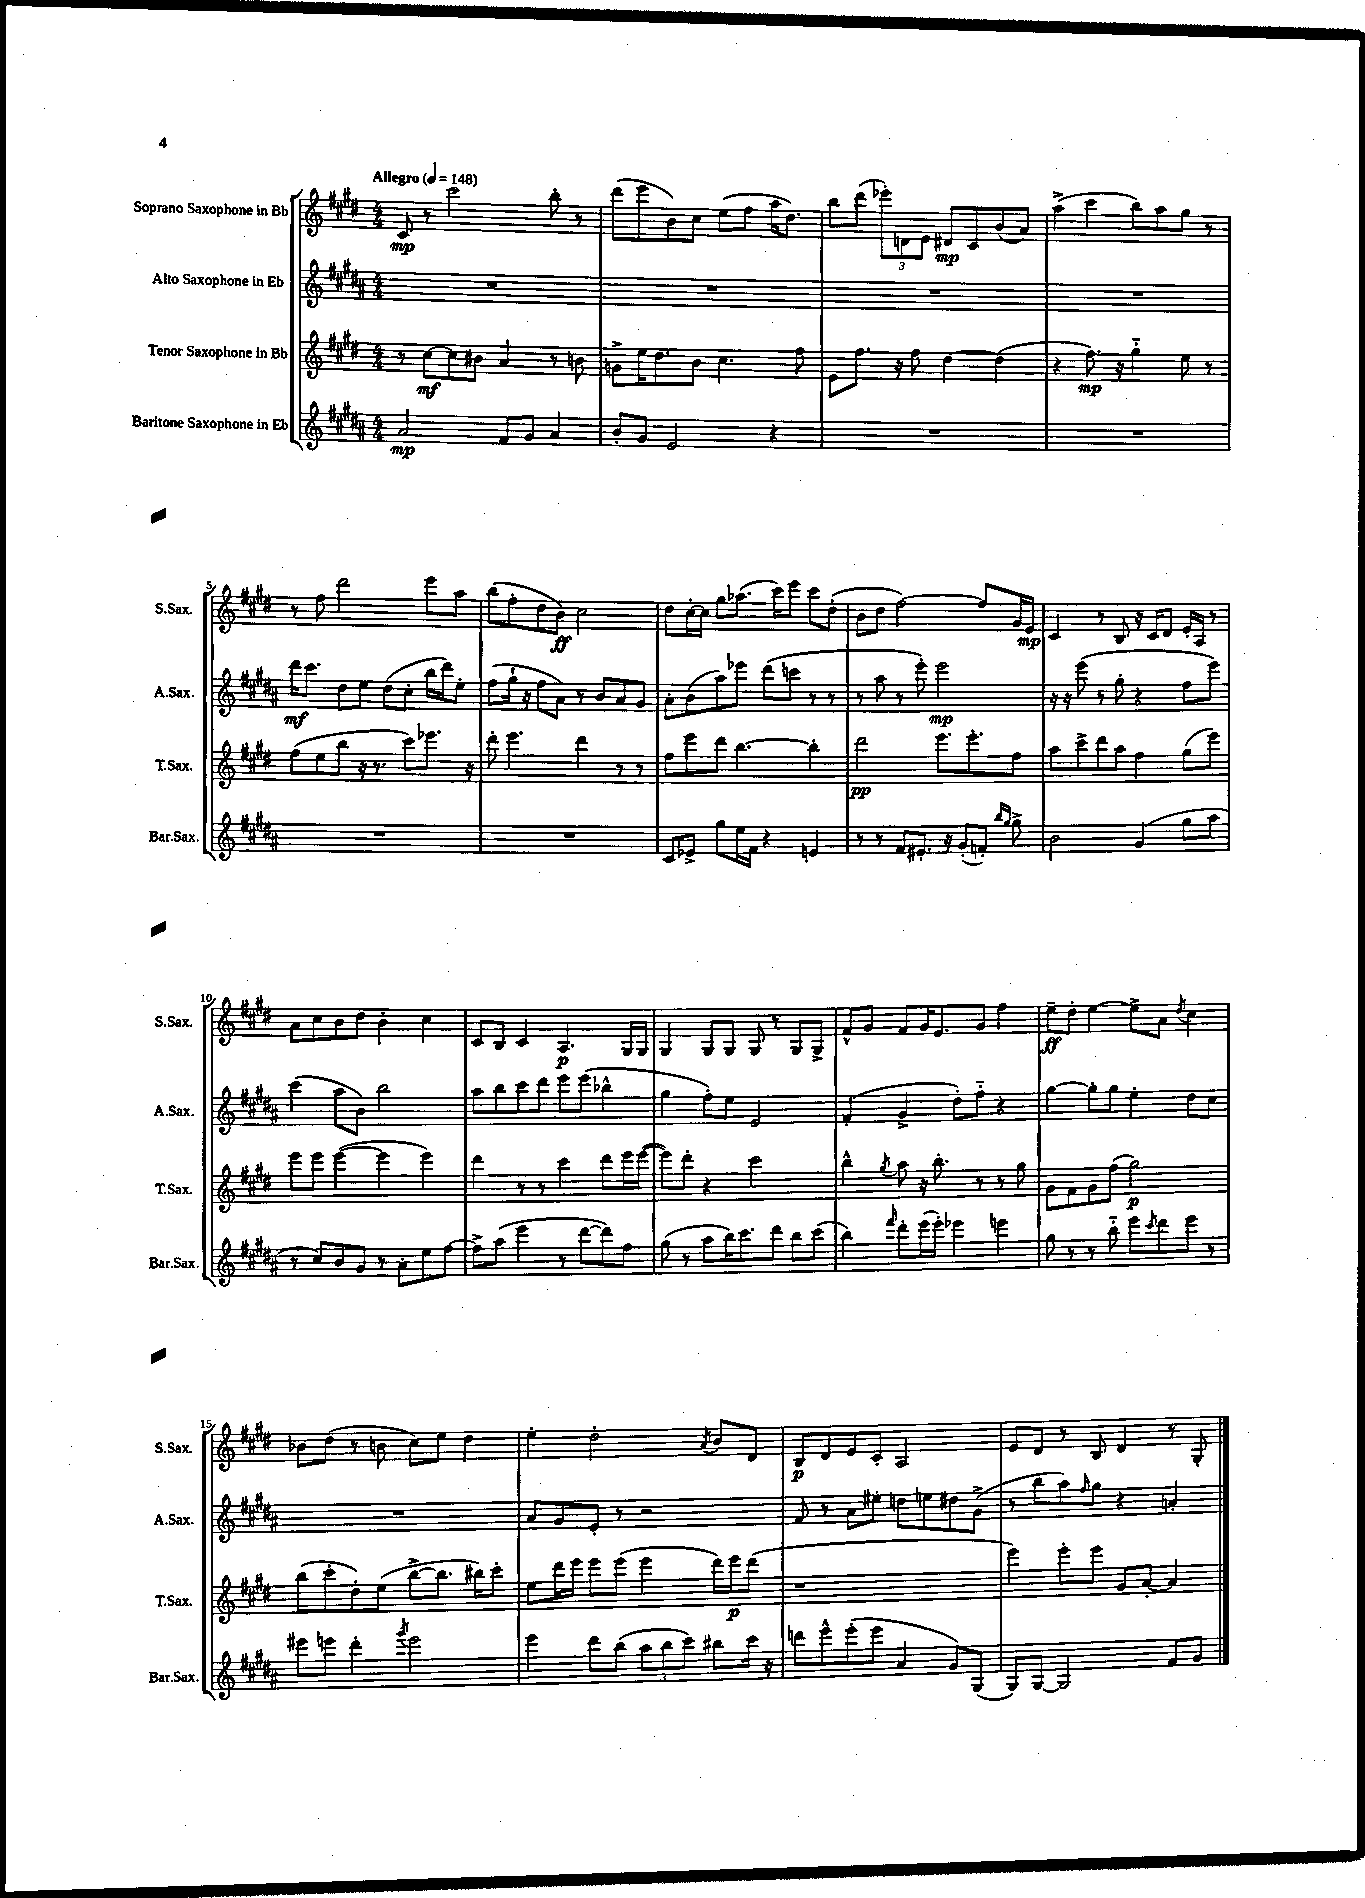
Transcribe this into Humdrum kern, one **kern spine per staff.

**kern	**dynam	**kern	**dynam	**kern	**dynam	**kern	**dynam
*part4	*part4	*part3	*part3	*part2	*part2	*part1	*part1
*staff4	*staff4	*staff3	*staff3	*staff2	*staff2	*staff1	*staff1
*I"Baritone Saxophone in Eb	*	*I"Tenor Saxophone in Bb	*	*I"Alto Saxophone in Eb	*	*I"Soprano Saxophone in Bb	*
*I'Bar.Sax.	*	*I'T.Sax.	*	*I'A.Sax.	*	*I'S.Sax.	*
*clefG2	*	*clefG2	*	*clefG2	*	*clefG2	*
*k[f#c#g#d#a#]	*	*k[f#c#g#d#]	*	*k[f#c#g#d#a#]	*	*k[f#c#g#d#]	*
*M4/4	*	*M4/4	*	*M4/4	*	*M4/4	*
*MM148	*	*MM148	*	*MM148	*	*MM148	*
=1	=1	=1	=1	=1	=1	=1	=1
!	!	!	!	!	!	!LO:TX:a:B:t=Allegro	!
2a#/	mp	8r	.	1r	.	8c#/	mp
.	.	[8cc#\L	mf	.	.	8r	.
.	.	8cc#\]	.	.	.	2ccc#\	.
.	.	8b#X\J	.	.	.	.	.
8f#/L	.	4a/	.	.	.	.	.
8g#/J	.	.	.	.	.	.	.
4a#/	.	8r	.	.	.	8bb'\	.
.	.	8bn\	.	.	.	8r	.
=2	=2	=2	=2	=2	=2	=2	=2
8b'/L	.	8gn^\L	.	1r	.	(8ddd#\L	.
8g#/J	.	16ee\K	.	.	.	8eee\	.
.	.	8.dd#\	.	.	.	.	.
2e/	.	.	.	.	.	8b\)	.
.	.	8b\J	.	.	.	8cc#\J	.
.	.	4.cc#\	.	.	.	(8ee\L	.
.	.	.	.	.	.	8ff#\J	.
4r	.	.	.	.	.	16aa\KL	.
.	.	.	.	.	.	8.dd#\J)	.
.	.	8ff#\	.	.	.	.	.
=3	=3	=3	=3	=3	=3	=3	=3
1r	.	8e\L	.	1r	.	8bb\L	.
.	.	8.ff#\J	.	.	.	(8ddd#\J	.
.	.	.	.	.	.	12eee-X'\L)	.
.	.	16r	.	.	.	.	.
.	.	.	.	.	.	12dn\	.
.	.	8ff#\	.	.	.	.	.
.	.	.	.	.	.	12e\J	.
.	.	[4dd#\	.	.	.	8d#X/L	mp
.	.	.	.	.	.	8c#/	.
.	.	(4dd#\]	.	.	.	(8b/	.
.	.	.	.	.	.	8a/J)	.
=4	=4	=4	=4	=4	=4	=4	=4
1r	.	4r	.	1r	.	(4aa^\	.
.	.	8.ff#\)	mp	.	.	4ccc#\	.
.	.	16r	.	.	.	.	.
.	.	4gg#\	.	.	.	8bb\L)	.
.	.	.	.	.	.	8aa\	.
.	.	8ee\	.	.	.	8gg#\J	.
.	.	8r	.	.	.	8r	.
!!LO:LB:g=z
=5	=5	=5	=5	=5	=5	=5	=5
1r	.	(8ff#\L	.	16ddd#\KL	mf	8r	.
.	.	.	.	8.ccc#\J	.	.	.
.	.	8ee\	.	.	.	8ff#\	.
.	.	8bb\J	.	8dd#\L	.	2ddd#\	.
.	.	16r	.	8ee\J	.	.	.
.	.	8.r	.	.	.	.	.
.	.	.	.	(8dd#\L	.	.	.
.	.	8ccc#\L)	.	8cc#'\J	.	.	.
.	.	8.eee-X\J	.	16bb\LL	.	8eee\L	.
.	.	.	.	16ddd#\J)	.	.	.
.	.	.	.	8ee'\J	.	8aa\J	.
.	.	16r	.	.	.	.	.
=6	=6	=6	=6	=6	=6	=6	=6
1r	.	8ddd#'\	.	(8ff#\L	.	(8bb\L	.
.	.	4.eee\	.	16gg#`\Jk	.	8ff#'\	.
.	.	.	.	16r	.	.	.
.	.	.	.	8ff#\L	.	8dd#\	.
.	.	.	.	8a#\J)	.	8b\J)	ff
.	.	4ddd#\	.	8r	.	2cc#\	.
.	.	.	.	8b/L	.	.	.
.	.	8r	.	8a#/	.	.	.
.	.	8r	.	8g#/J	.	.	.
=7	=7	=7	=7	=7	=7	=7	=7
8c#/L	.	8ff#\L	.	8a#'\L	.	8dd#\L	.
8e-X^/J	.	8eee\	.	(8b\	.	[16cc#'\L	.
.	.	.	.	.	.	16cc#\JJ]	.
8gg#\L	.	8ddd#\J	.	8aa#\)	.	8gg#\L	.
16ee\L	.	[4.bb\	.	8eee-X\J	.	(8.aa-X\J	.
16f#\JJ	.	.	.	.	.	.	.
4r	.	.	.	(8ddd#\L	.	.	.
.	.	.	.	.	.	16ccc#\KL)	.
.	.	.	.	8cccn\J	.	8eee\J	.
4en/	.	4bb'\]	.	8r	.	8ccc#\L	.
.	.	.	.	8r	.	(8dd#'\J	.
=8	=8	=8	=8	=8	=8	=8	=8
8r	.	2ddd#\	pp	8r	.	8b\L	.
8r	.	.	.	8aa#\	.	8dd#\J	.
8f#/L	.	.	.	8r	.	[2ff#\)	.
8.e#X'/J	.	.	.	8eee'\)	.	.	.
.	.	8.eee\L	.	2eee\	mp	.	.
16r	.	.	.	.	.	.	.
(8g#'/L	.	.	.	.	.	.	.
.	.	8.eee'\	.	.	.	.	.
8fn'/J)	.	.	.	.	.	8ff#/L]	.
16qqbb/LL	.	.	.	.	.	.	.
16qqgg#/JJ	.	.	.	.	.	.	.
8gg#^\	.	8ff#\J	.	.	.	16g#/L	.
.	.	.	.	.	.	16e/JJ	mp
=9	=9	=9	=9	=9	=9	=9	=9
2b\	.	8aa\L	.	16r	.	4c#/	.
.	.	.	.	16r	.	.	.
.	.	8ccc#^\	.	(8eee\	.	.	.
.	.	8ddd#\	.	8r	.	8r	.
.	.	8aa\J	.	8gg#'\	.	8B/	.
(4g#/	.	4ff#\	.	4r	.	16r	.
.	.	.	.	.	.	16c#/KL	.
.	.	.	.	.	.	8d#/J	.
8gg#\L	.	(8gg#\L	.	8ff#\L	.	16e'/LL	.
.	.	.	.	.	.	16A/JJ	.
8aa#\J	.	8eee\J)	.	8eee\J)	.	8r	.
!!LO:LB:g=z
=10	=10	=10	=10	=10	=10	=10	=10
8r	.	8eee\L	.	(4ccc#\	.	8a\L	.
8cc#/L)	.	8eee\J	.	.	.	8cc#\	.
8b/	.	([4eee\	.	8aa#\L	.	8b\	.
8g#/J	.	.	.	8b\J)	.	8dd#\J	.
8r	.	4eee\]	.	2bb\	.	4b'\	.
8a#'\L	.	.	.	.	.	.	.
8ee\	.	4eee\)	.	.	.	4cc#\	.
[8ff#\J	.	.	.	.	.	.	.
=11	=11	=11	=11	=11	=11	=11	=11
8ff#^\L]	.	4ddd#\	.	8aa#\L	.	8c#/L	.
(8aa#\J	.	.	.	8bb\	.	8B/J	.
4eee\	.	8r	.	8ccc#\	.	4c#/	.
.	.	8r	.	8ddd#\J	.	.	.
8r	.	4ccc#\	.	8eee\L	.	4.A/	p
[8ddd#\L	.	.	.	(8eee\J	.	.	.
8ddd#\])	.	8ddd#\L	.	4bb-X^^\	.	.	.
8ff#\J	.	16eee\L	.	.	.	16G#/LL	.
.	.	([16eee\JJ	.	.	.	16G#/JJ	.
=12	=12	=12	=12	=12	=12	=12	=12
(8gg#\	.	8eee\L])	.	4gg#\	.	4G#/	.
8r	.	8ddd#'\J	.	.	.	.	.
8aa#\L	.	4r	.	8ff#'\L)	.	8G#/L	.
16bb\K)	.	.	.	8ee\J	.	8G#/J	.
8.ccc#\	.	.	.	.	.	.	.
.	.	2ccc#\	.	2e/	.	8G#/	.
8ddd#\J	.	.	.	.	.	8r	.
8bb\L	.	.	.	.	.	8G#/L	.
(8ccc#\J	.	.	.	.	.	8G#^/J	.
=13	=13	=13	=13	=13	=13	=13	=13
4bb\)	.	4bb^^\	.	(4f#'/	.	8f#^^/L	.
.	.	.	.	.	.	8g#/J	.
16qqfff#/	.	8qgg#/	.	.	.	.	.
8ddd#'\L	.	8aa\	.	4g#^/	.	8f#/L	.
(16eee\L	.	16r	.	.	.	16g#/K	.
16eee'\JJ)	.	8.bb'\	.	.	.	8.e/	.
4eee-X\	.	.	.	8dd#'\L)	.	.	.
.	.	8r	.	8ff#\J	.	8g#/J	.
4eeen\	.	8r	.	4r	.	4ff#\	.
.	.	8gg#\	.	.	.	.	.
=14	=14	=14	=14	=14	=14	=14	=14
8gg#\	.	8g#\L	.	[4gg#\	.	8ee~\L	ff
8r	.	8f#\	.	.	.	8dd#'\J	.
8r	.	8g#\	.	8gg#'\L]	.	[4ee\	.
8bb\	.	(8ff#\J	.	8gg#\J	.	.	.
8eee\L	.	2gg#\)	p	4ee'\	.	8ee^\L]	.
8qccc#/	.	.	.	.	.	.	.
8ddd#\	.	.	.	.	.	8a\J	.
.	.	.	.	.	.	8qdd#/	.
8eee\J	.	.	.	8dd#\L	.	4cc#\	.
8r	.	.	.	8cc#\J	.	.	.
!!LO:LB:g=z
=15	=15	=15	=15	=15	=15	=15	=15
8eee#X\L	.	(8bb\L	.	1r	.	8b-X\L	.
8eeen\J	.	8ccc#'\	.	.	.	(8dd#\J	.
4ddd#'\	.	8dd#'\)	.	.	.	8r	.
.	.	(8ee\J	.	.	.	8bn\	.
8qggg#/	.	.	.	.	.	.	.
2eee\	.	[8bb^\L	.	.	.	8cc#\L)	.
.	.	8.bb\J]	.	.	.	8ee\J	.
.	.	.	.	.	.	4dd#\	.
.	.	16bb#X\KL)	.	.	.	.	.
.	.	8ccc#'\J	.	.	.	.	.
=16	=16	=16	=16	=16	=16	=16	=16
4eee\	.	8ee\L	.	8a#/L	.	4ee'\	.
.	.	16ddd#\L	.	8g#/	.	.	.
.	.	16eee\JJ	.	.	.	.	.
8ddd#\L	.	8eee\L	.	8e'/J	.	2dd#'\	.
(8bb\J	.	(8eee\J	.	8r	.	.	.
12aa#\L	.	4eee\	.	2r	.	.	.
12bb\	.	.	.	.	.	.	.
12ccc#\J)	.	.	.	.	.	.	.
.	.	.	.	.	.	8qa/	.
8bb#X\L	.	16ddd#\LL)	.	.	.	8b/L	.
.	.	16eee\J	p	.	.	.	.
16ccc#\Jk	.	(8ddd#\J	.	.	.	8d#/J	.
16r	.	.	.	.	.	.	.
=17	=17	=17	=17	=17	=17	=17	=17
8dddn\L	.	1r	.	8f#/	.	8B/L	p
8eee^^\	.	.	.	8r	.	8d#/	.
(8eee'\	.	.	.	8a#\L	.	8e/	.
8eee\J	.	.	.	8ee#X'\J	.	8c#'/J	.
4a#/	.	.	.	8ddn\L	.	2A/	.
.	.	.	.	8een\	.	.	.
8g#/L)	.	.	.	8dd#X\	.	.	.
(8G#/J	.	.	.	(8g#^\J	.	.	.
=18	=18	=18	=18	=18	=18	=18	=18
8G#/L)	.	4eee\)	.	8r	.	8e/L	.
[8G#/J	.	.	.	8bb\L	.	8d#/J	.
2G#/]	.	8eee'\L	.	8aa#\)	.	8r	.
.	.	.	.	16qqff#/	.	.	.
.	.	8eee\J	.	8gg#\J	.	8B/	.
.	.	8g#/L	.	4r	.	4d#/	.
.	.	[8a'/J	.	.	.	.	.
8f#/L	.	4a/]	.	4an'/	.	8r	.
8g#/J	.	.	.	.	.	8G#'/	.
==	==	==	==	==	==	==	==
*-	*-	*-	*-	*-	*-	*-	*-
